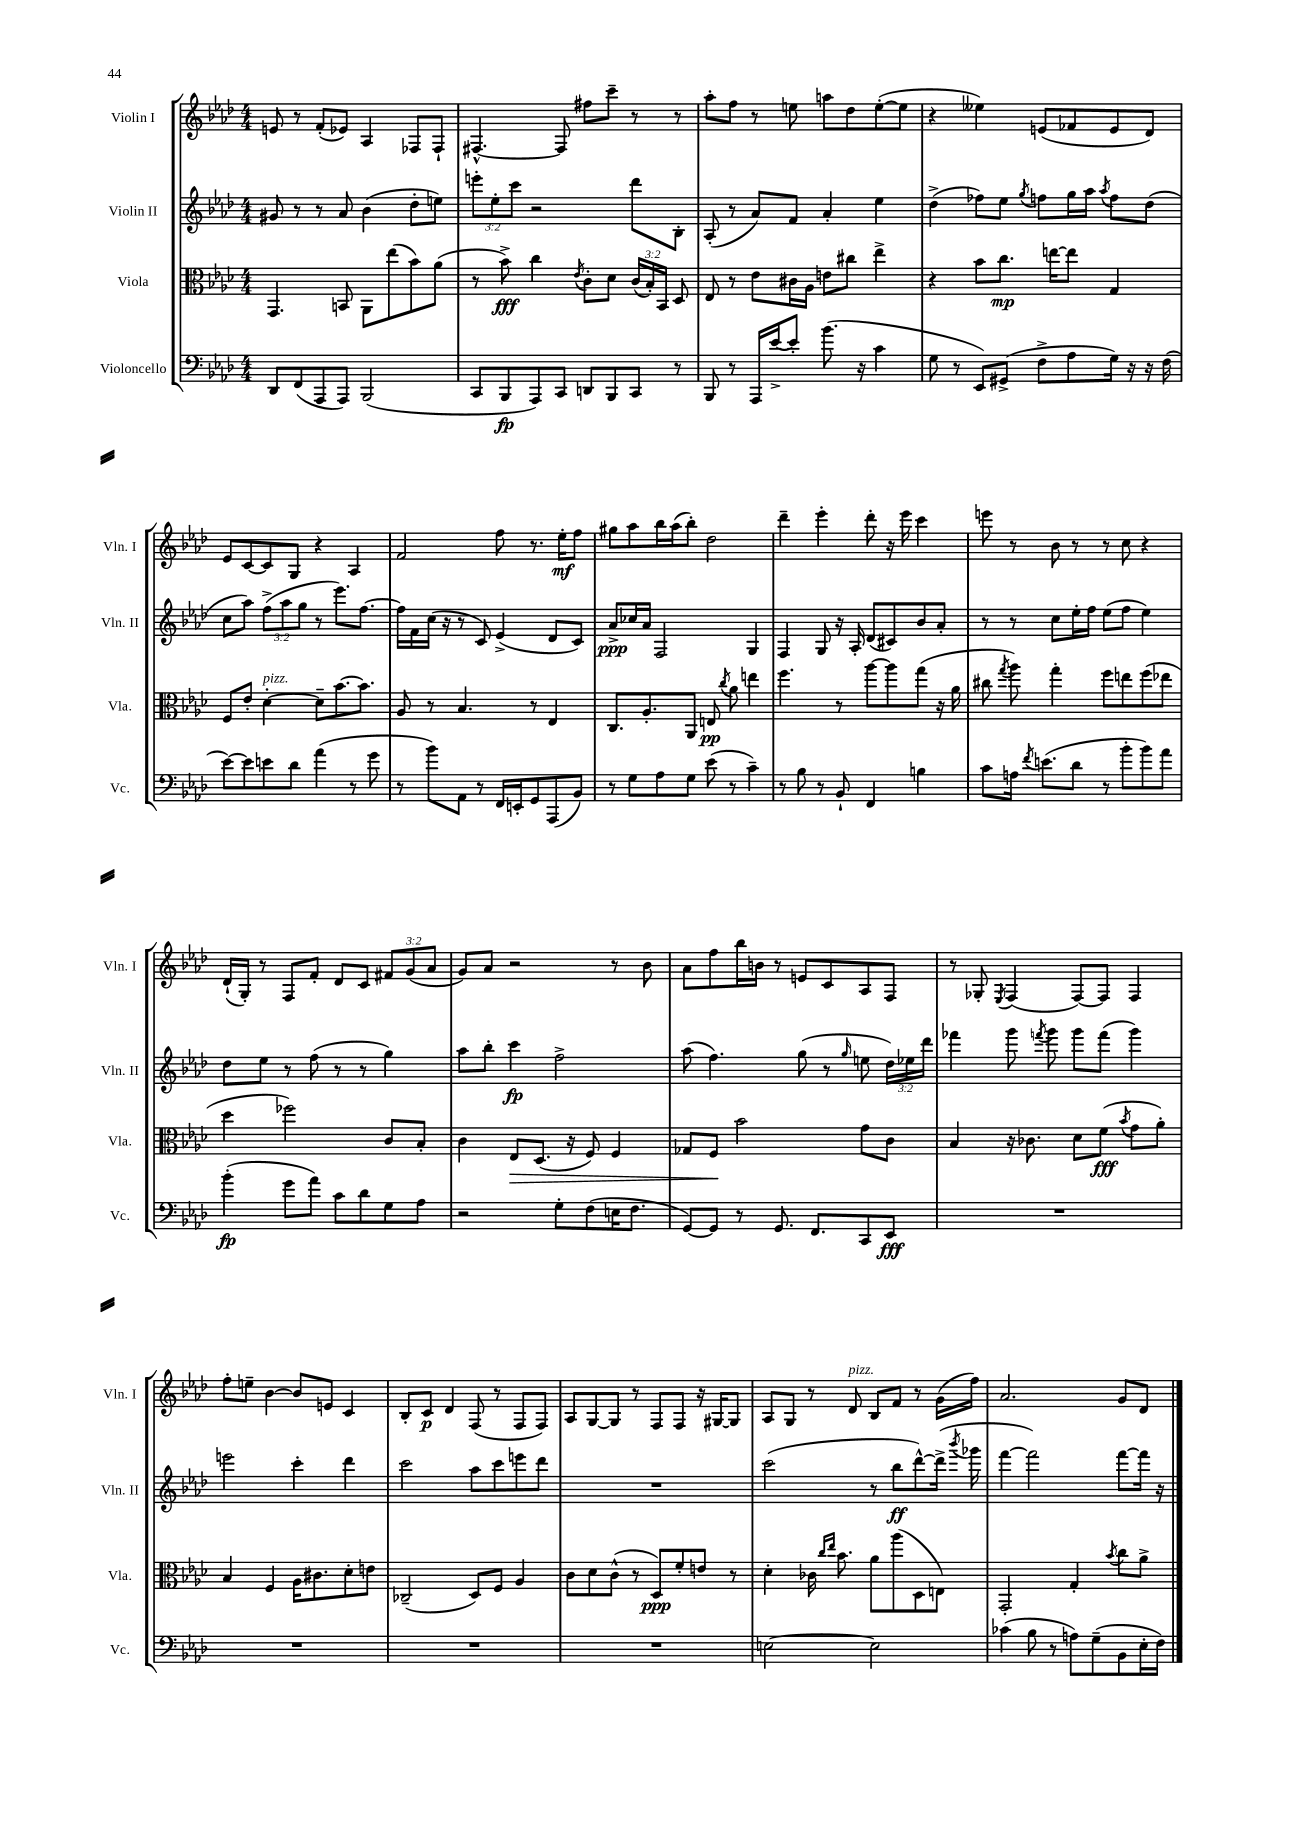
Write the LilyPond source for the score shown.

<<
\new StaffGroup <<
\new Staff = "s0" \with { instrumentName = "Violin I" shortInstrumentName = "Vln. I" } {
    \clef treble \key aes \major \numericTimeSignature \time 4/4 \override Staff.TupletNumber.text = #tuplet-number::calc-fraction-text
    \autoBeamOff e'8 r8 f'8[-.( ees'8]) aes4 fes8[ fes8]-! |
    fis4.~-^ fis8 fis''8[ c'''8]-- r8 r8 |
    aes''8[-. f''8] r8 e''8 a''8[ des''8 e''8~-.( e''8] |
    r4 eeses''4) e'8[( fes'8 e'8 des'8]) |
    ees'8[ c'8~ c'8 g8] r4 aes4 |
    f'2 f''8 r8. ees''16[-.\mf f''8] |
    gis''8[ aes''8 bes''16 aes''16( bes''8]-.) des''2 |
    des'''4-- ees'''4-. des'''8-. r16 ees'''16 c'''4 |
    e'''8 r8 bes'8 r8 r8 c''8 r4 |
    des'16[-!( g16]-.) r8 f8[ f'8]-. des'8[ c'8] \tuplet 3/2 { fis'8[ g'8( aes'8] } |
    g'8[) aes'8] r2 r8 bes'8 |
    aes'8[ f''8 bes''16 b'16] r8 e'8[ c'8 aes8 f8] |
    r8 ges8-. \acciaccatura { ees8 } f4( f8[~) f8] f4 |
    f''8[-. e''8]-- bes'4~ bes'8[ e'8] c'4 |
    bes8[-. c'8]\p des'4 f8( r8 f8[ f8]) |
    aes8[ g8~ g8] r8 f8[ f8] r16 gis16[~ gis8] |
    aes8[ g8] r8 des'8^\markup { \italic "pizz." } bes8[ f'8] r8 g'16[( f''16]) |
    aes'2. g'8[ des'8] \bar "|." |
}
\new Staff = "s1" \with { instrumentName = "Violin II" shortInstrumentName = "Vln. II" } {
    \clef treble \key aes \major \numericTimeSignature \time 4/4 \override Staff.TupletNumber.text = #tuplet-number::calc-fraction-text
    \autoBeamOff gis'8 r8 r8 aes'8 bes'4( des''8[-. e''8]) |
    \tuplet 3/2 { e'''8[-. ees''8-. c'''8] } r2 des'''8[ bes8]-. |
    aes8-.( r8 aes'8[) f'8] aes'4-. ees''4 |
    des''4->( fes''8[) ees''8] \acciaccatura { g''8 } f''8[ g''16 aes''16] \acciaccatura { aes''8 } f''8[ des''8]( |
    c''8[ aes''8]) \tuplet 3/2 { f''8[->( aes''8 g''8] } r8 ees'''8.[) f''8.]~ |
    f''16[ f'16 c''16]( r16 r8 c'8) ees'4->( des'8[ c'8]) |
    aes'8[->\ppp ces''16 aes'16] f2 g4 |
    f4 g8 r16 aes16-. des'8[( cis'8) bes'8 aes'8]-. |
    r8 r8 c''8[ ees''16-. f''16] ees''8[( f''8] ees''4) |
    des''8[ ees''8] r8 f''8( r8 r8 g''4) |
    aes''8[ bes''8]-. c'''4\fp f''2-> |
    aes''8( f''4.) g''8( r8 \grace { g''16 } e''8 \tuplet 3/2 { des''16[) ees''16 des'''16] } |
    fes'''4 g'''8 \acciaccatura { f'''8 } g'''8 g'''8[ f'''8]( g'''4) |
    e'''2 c'''4-. des'''4 |
    c'''2 aes''8[ c'''8 e'''8 des'''8] |
    R1 |
    c'''2( r8 bes''8[\ff des'''8~-^) des'''16]->( \acciaccatura { bes'''8 } ges'''16 |
    f'''4~ f'''2) f'''8[~ f'''16] r16 \bar "|." |
}
\new Staff = "s2" \with { instrumentName = "Viola" shortInstrumentName = "Vla." } {
    \clef alto \key aes \major \numericTimeSignature \time 4/4 \override Staff.TupletNumber.text = #tuplet-number::calc-fraction-text
    \autoBeamOff g,4. b,8 aes,8[ ees''8( bes'8) aes'8]( |
    r8 bes'8->\fff) c''4 \acciaccatura { ees'8 } c'8[-. des'8] \tuplet 3/2 { c'16[( bes16-.) bes,16] } des8 |
    ees8 r8 ees'8[ cis'16 aes16] e'8[ cis''8] ees''4-> |
    r4 bes'8[ c''8.]\mp e''16[~ e''8] g4 |
    f8[ ees'8]-. des'4~-.^\markup { \italic "pizz." } des'8[-- bes'8.~ bes'8.] |
    aes8 r8 bes4. r8 ees4 |
    c8.[ aes8.-. aes,8] e8\pp \acciaccatura { c''8 } aes'8 e''4 |
    f''4. r8 aes''8[~ aes''8 g''8]( r16 aes'16 |
    cis''8 \acciaccatura { g''8 } aes''8) g''4-. f''8[ e''8 f''8( ees''8] |
    des''4 fes''2) c'8[ bes8]-. |
    c'4 ees8[\> des8.]( r16 f8) f4 |
    ges8[ f8]\! bes'2 g'8[ c'8] |
    bes4 r16 ces'8. des'8[ f'8]\fff( \acciaccatura { bes'8 } g'8[ aes'8]-.) |
    bes4 f4 aes16[ cis'8. des'8-. e'8] |
    ces2--( des8[) f8] aes4 |
    c'8[ des'8 c'8]-^( r8 des8[\ppp) f'8-. e'8] r8 |
    des'4-. ces'16 \grace { c''16[ ees''16] } bes'8. aes'8[ aes''8( des8 e8]) |
    g,2-. g4-. \acciaccatura { bes'8 } c''8[ aes'8]-> \bar "|." |
}
\new Staff = "s3" \with { instrumentName = "Violoncello" shortInstrumentName = "Vc." } {
    \clef bass \key aes \major \numericTimeSignature \time 4/4
    \autoBeamOff des,8[ f,8( aes,,8 aes,,8]) bes,,2( |
    c,8[ bes,,8\fp aes,,8) c,8] d,8[ bes,,8 c,8] r8 |
    bes,,8 r8 aes,,16[ ees'16~-> ees'8]-. bes'8.( r16 c'4 |
    g8 r8 ees,8[) gis,8]->( f8[-> aes8 g16]) r16 r16 f16( |
    ees'8[~) ees'8 e'8 des'8] aes'4( r8 g'8 |
    r8 bes'8[) aes,8] r8 f,16[ e,16-. g,8 aes,,8( bes,8]) |
    r8 g8[ aes8 g8] ees'8( r8 c'4--) |
    r8 bes8 r8 bes,8-! f,4 b4 |
    c'8[ a16] \acciaccatura { f'8 } e'8.[( des'8] r8 bes'8[-. bes'8) aes'8] |
    bes'4-.\fp( g'8[ aes'8]) c'8[ des'8 g8 aes8] |
    r2 g8[-. f8( e16 f8.] |
    g,8[~) g,8] r8 g,8. f,8.[ c,8 ees,8]\fff |
    R1 |
    R1 |
    R1 |
    R1 |
    e2~ e2 |
    ces'4( bes8 r8 a8[) g8--( bes,8 ees16-. f16]) \bar "|." |
}
>>
>>
\layout { \context { \Score \remove "Bar_number_engraver" } }
